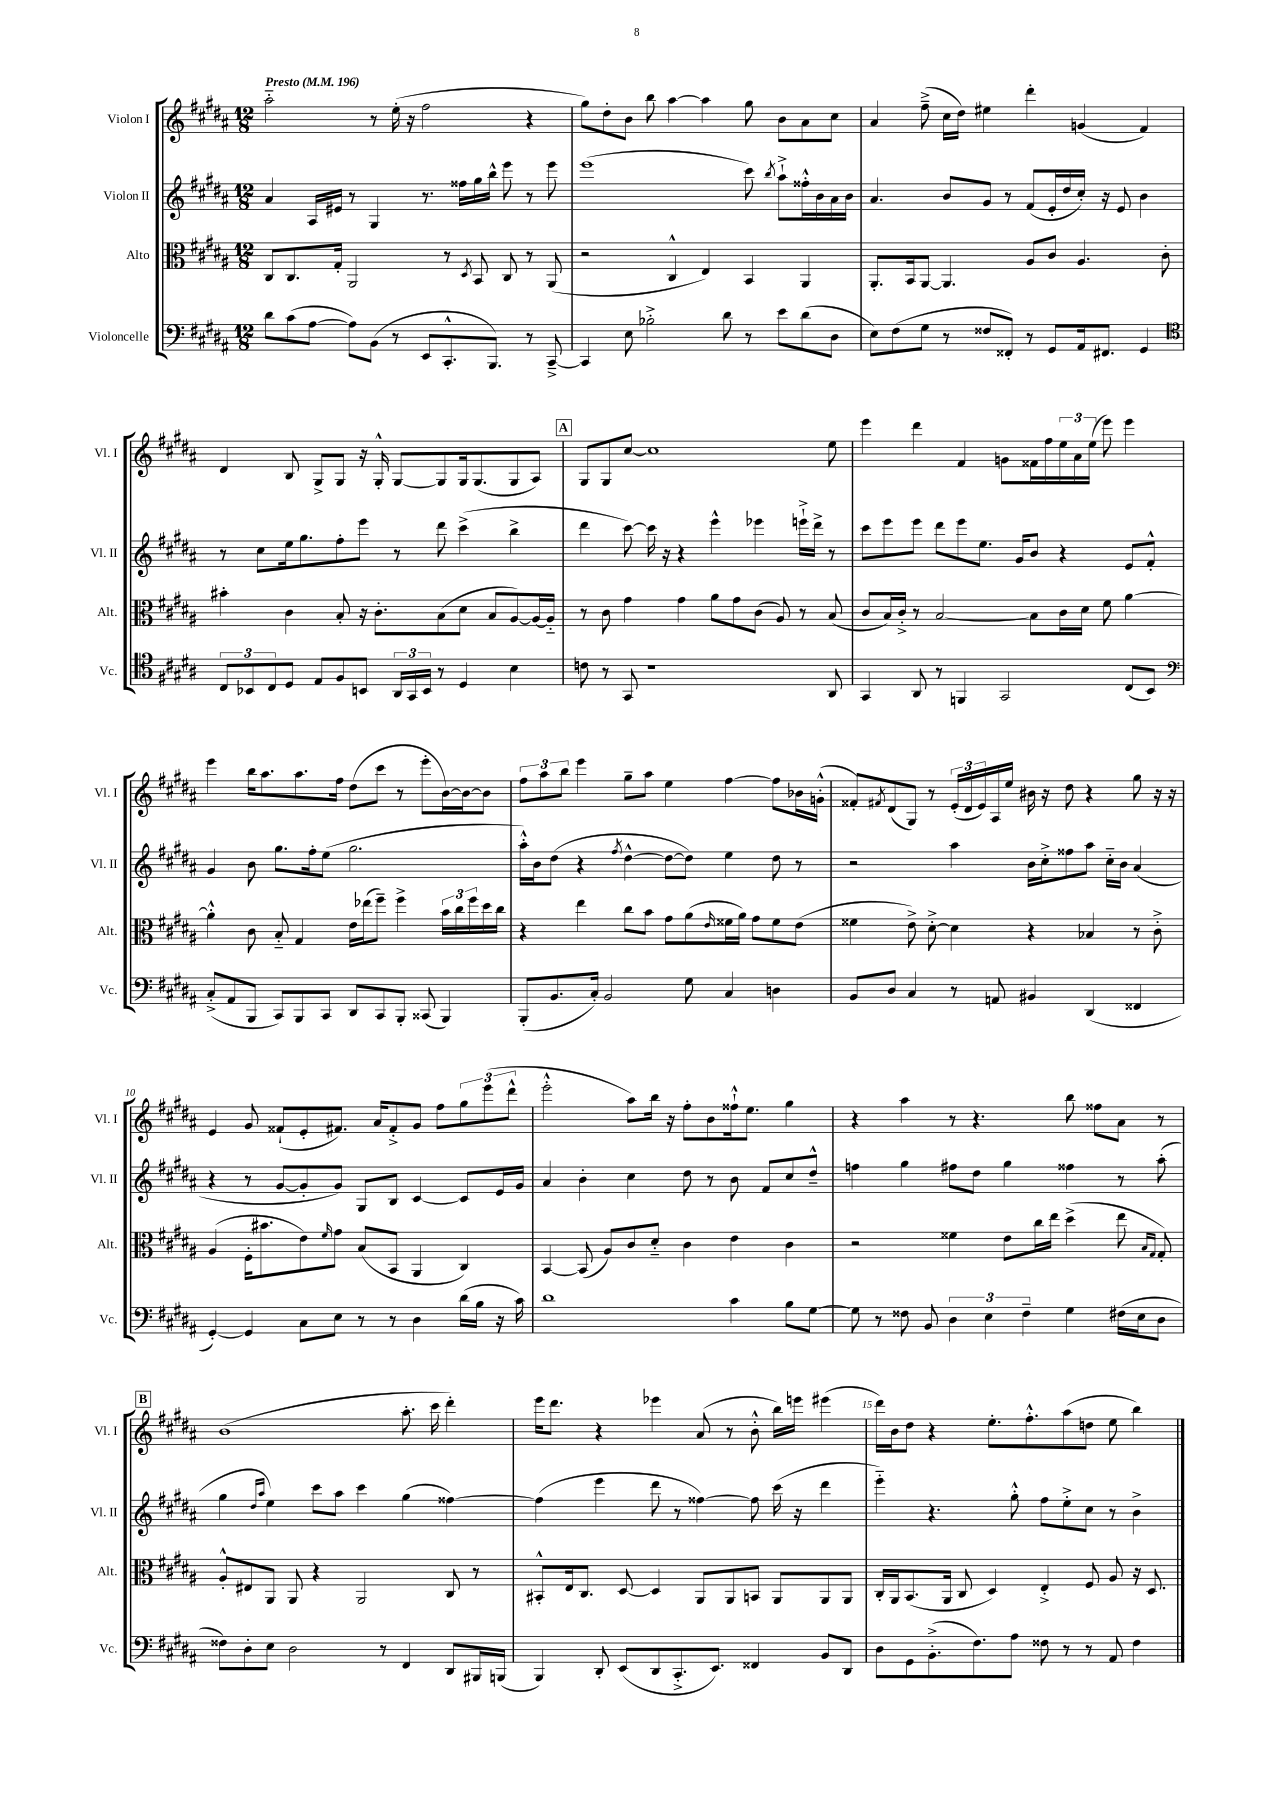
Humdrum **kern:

**kern	**kern	**kern	**kern
*staff4	*staff3	*staff2	*staff1
*clefF4	*clefC3	*clefG2	*clefG2
*k[f#c#g#d#a#]	*k[f#c#g#d#a#]	*k[f#c#g#d#a#]	*k[f#c#g#d#a#]
*M12/8	*M12/8	*M12/8	*M12/8
*MM196	*MM196	*MM196	*MM196
8d#	8C#	4a#	2aa#'~
(8c#	8.C#	.	.
[8A#	.	16A#	.
.	16G#'	16e#	.
8A#])	2AA#	8r	.
(8BB	.	4G#	8r
8r	.	.	(16ee'
.	.	.	16r
8EE	.	8.r	2ff#
8.CC#'^^	8r	.	.
.	.	16ff##	.
.	8qD#	.	.
.	8BB	16gg#	.
8.BBB)	.	16bb^^	.
.	8C#	8eee	.
8r	8r	8r	4r
[8CC#~^	(8AA#	8eee	.
=	=	=	=
4CC#]	2r	(1eee	8gg#)
.	.	.	8dd#'
8E	.	.	8b
2B-'^	.	.	8bb
.	4C#^^	.	[4aa#
.	4E)	.	4aa#]
8d#	.	.	.
8r	4BB	8ccc#)	8gg#
.	.	8qbb	.
8e	.	8aa#`^	8b
(8d#	4AA#	16ff##'^^	8a#
.	.	16b	.
8D#	.	16a#	8cc#
.	.	16b	.
=	=	=	=
8E)	8.AA#'	4.a#	4a#
(8F#	.	.	.
.	16BB	.	.
8G#	[8AA#	.	(8ff#~^
8r	4.AA#]	8b	16cc#
.	.	.	16dd#)
8F##	.	8g#	4ee#
8FF##')	.	8r	.
8r	8A#	(8f#	4ddd#'
8GG#	8c#	16e'	.
.	.	16dd#	.
16AA#	4.A#	16cc#')	(4g
8.FF#	.	16r	.
.	.	8e	.
4GG#	.	4b	4f#)
.	8c#'	.	.
=	=	=	=
*clefC4	*	*	*
12C#	4b#'	8r	4d#
12BB-	.	.	.
.	.	8cc#	.
12C#	.	.	.
8D#	4c#	16ee	8B
.	.	8.gg#	.
8E	.	.	8G#^
8F#	8B'	8ff#'	8G#
8BB	16r	8eee	16r
.	8.c#'	.	16G#'^^
24AA#	.	8r	[8G#
24GG#	.	.	.
24BB	.	.	.
8r	(8B	8ddd#	8G#]
4D#	8d#	(4ccc#^	16G#
.	.	.	(8.G#
.	8B	.	.
4B	[8A#)	4bb^	8G#
.	16A#_	.	8A#)
.	16A#'~]	.	.
=	=	=	=
8c	8r	4ddd#	8G#
8r	8c#	.	8G#
8GG#	4g#	[8ccc#)	[8cc#
1r	.	16ccc#]	1cc#]
.	.	16r	.
.	4g#	4r	.
.	8a#	4eee^^	.
.	8g#	.	.
.	(8c#	4eee-	.
.	8A#)	.	.
.	8r	16eee`^	.
.	.	16ddd#^	.
8AA#	(8B	8r	8ee
=	=	=	=
4GG#	8c#	8ccc#	4eee
.	16B)	8eee	.
.	16c#'^	.	.
8AA#	8r	8eee	4ddd#
8r	[2B	8ddd#	.
4FF	.	8eee	4f#
.	.	8.ee	.
2GG#	.	.	8g
.	.	16g#	.
.	8B]	8b	16f##
.	.	.	16ff#
.	16c#	4r	24ee
.	.	.	24a#
.	16d#	.	.
.	.	.	(24ee
.	8f#	.	8eee)
(8C#	[4a#	8e	4eee
8BB)	.	8f#'^^	.
=	=	=	=
*clefF4	*	*	*
(8C#'^	4a#'^^]	4g#	4eee
8AA#	.	.	.
8BBB	8c#	8b	16bb
.	.	.	8.aa#
8CC#)	8B'~	8.gg#	.
8BBB	4G#	.	8.aa#
.	.	16ff#'	.
8CC#	.	(8ee	.
.	.	.	16ff#
8DD#	16e	2.gg#	(8dd#
.	(16ee-	.	.
8CC#	8ff#~)	.	8ccc#
8BBB'	4ff#^	.	8r
(8CC##	.	.	8eee'
4BBB)	24b	.	[16b)
.	24cc#	.	.
.	.	.	16b_
.	24ff#	.	.
.	16dd#	.	8b]
.	16cc#	.	.
=	=	=	=
(8BBB'	4r	16aa#'^^)	12ff#
.	.	16b	.
.	.	.	12aa#
8.BB	.	(8dd#	.
.	.	.	12bb
.	4ee	4r	4eee
16C#')	.	.	.
2BB	.	.	.
.	.	8qff#	.
.	8cc#	[4dd#^^	8gg#~
.	8b	.	8aa#
.	8g#	8dd#_	4ee
8G#	(8a#	8dd#])	.
.	16qqe	.	.
4C#	16f##	4ee	[4ff#
.	16a#)	.	.
.	8g#	.	.
4D	8f##	8dd#	8ff#]
.	(8e	8r	16b-
.	.	.	(16g'^^
=	=	=	=
8BB	4f##	2r	8f##')
.	.	.	8qf#
8D#	.	.	(8d#
4C#	8e^)	.	8G#)
.	[8d#'^	.	8r
8r	4d#]	4aa#	(24e'
.	.	.	24d#
.	.	.	24e)
8AA	.	.	16A#
.	.	.	16ee
4BB#	4r	16b	16b#
.	.	16cc#'^	16r
.	.	8ff##	8dd#
(4DD#	4B-	8aa#	4r
.	.	16cc#'~	.
.	.	16b	.
4FF##	8r	(4a#	8gg#
.	8c#'^	.	16r
.	.	.	16r
=	=	=	=
[4GG#')	(4A#	4r	4e
4GG#]	16F#'	8r	8g#
.	8.b#	.	.
.	.	[8g#	(8f##`
8C#	8e)	8g#']	8e'
.	16qqf#	.	.
8E	8g#	8g#)	8.f#)
8r	(8B	8G#	.
.	.	.	16a#
8r	8BB	8B	8f#'^
4D#	4AA#	[4c#	8g#
.	.	.	8ff#
(16d#	4C#)	8c#]	12gg#
16B	.	.	.
.	.	.	(12eee
16r	.	16e	.
.	.	.	12ddd#^^
16c#)	.	16g#	.
=	=	=	=
1d#	[4BB	4a#	2eee'^^
.	(8BB]	4b'	.
.	8A#)	.	.
.	8c#	4cc#	8aa#)
.	8d#'~	.	16bb
.	.	.	16r
.	4c#	8dd#	8ff#'
.	.	8r	8b
4c#	4e	8b	16ff##`^^
.	.	.	8.ee
.	.	8f#	.
8B	4c#	8cc#	4gg#
[8G#	.	8dd#~^^	.
=	=	=	=
8G#]	2r	4ff	4r
8r	.	.	.
8F##	.	4gg#	4aa#
8BB	.	.	.
6D#	4f##	8ff#	8r
.	.	8dd#	4.r
6E	.	.	.
.	8e	4gg#	.
6F##~	.	.	.
.	16cc#	.	.
.	16ee	.	.
4G#	(4dd#^	4ff##	8bb
.	.	.	8ff##
(16F#	8ee	8r	8a#
16E	.	.	.
.	16qqB	.	.
.	16qqG#	.	.
8D#	8G#')	(8aa#'	8r
=	=	=	=
8F##)	8A#'^^	4gg#	(1b
8D#'	8E#	.	.
.	.	16qqdd#	.
.	.	16qqaa#	.
8E	8AA#	4ee)	.
2D#	8AA#	.	.
.	4r	8ccc#	.
.	.	8aa#	.
.	2AA#	4ccc#	.
8r	.	.	.
4FF#	.	(4gg#	8.aa#'
.	.	.	16ccc#
8DD#	8C#	[4ff##)	4ddd#')
16BBB#	8r	.	.
(16BBB	.	.	.
=	=	=	=
4BBB)	8BB#'^^	(4ff##]	16eee
.	.	.	8.ddd#
.	16E	.	.
.	8.C#	.	.
8DD#'	.	4eee	4r
(8EE	[8D#	.	.
8DD#	4D#]	8ddd#	4eee-
8.CC#'^	.	8r	.
.	8AA#	[4ff##)	(8a#
8.EE)	.	.	.
.	8AA#	.	8r
4FF##	8BB	8ff##]	8b'^^
.	8AA#	(16ccc#	16bb)
.	.	16r	16eee
8BB	8AA#	4ddd#	(4eee#
8DD#	8AA#	.	.
=	=	=	=
8D#	16C#'	4eee'~)	16ddd#)
.	16AA#	.	16b
8GG#	(8.BB	.	8dd#
(8.BB'^	.	4.r	4r
.	16AA#	.	.
.	8C#	.	.
8.F#)	.	.	.
.	4D#)	.	8.ee'
8A#	.	8gg#'^^	.
.	.	.	8.ff#'^^
8F##	4E'^	8ff#	.
8r	.	8ee'^	(8aa#
8r	8F#	8cc#	8dd
8AA#	8A#	8r	8ee
4F##	16r	4b^	4bb)
.	8.D#	.	.
==	==	==	==
*-	*-	*-	*-
